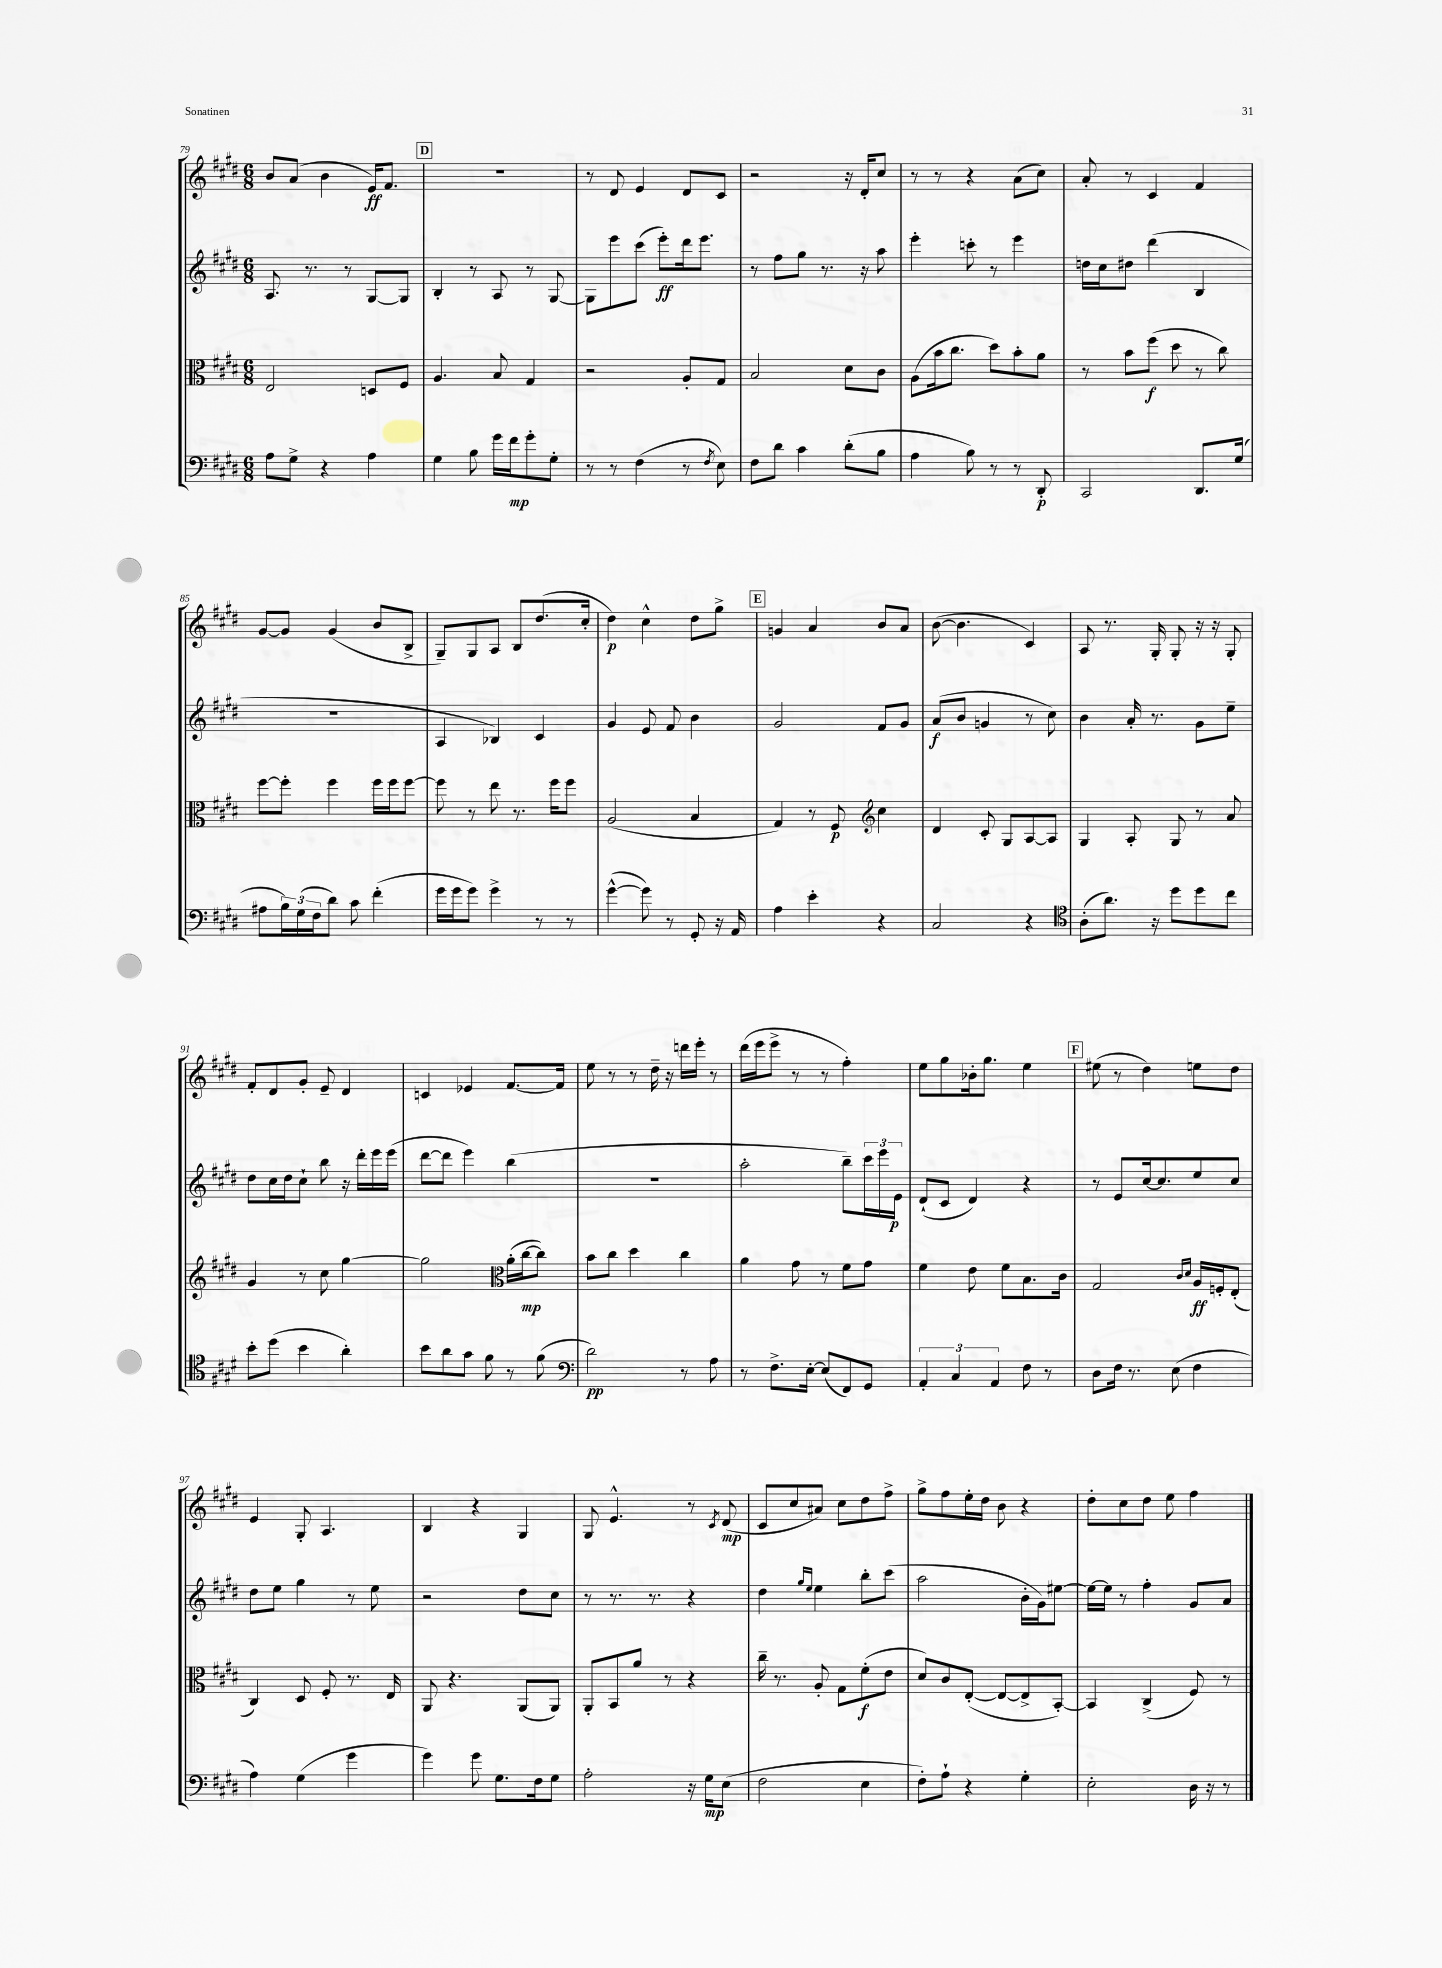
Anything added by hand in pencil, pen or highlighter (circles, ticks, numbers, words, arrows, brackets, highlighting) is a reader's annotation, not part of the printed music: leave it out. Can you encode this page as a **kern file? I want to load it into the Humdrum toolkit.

**kern	**kern	**kern	**kern
*staff4	*staff3	*staff2	*staff1
*clefF4	*clefC3	*clefG2	*clefG2
*k[f#c#g#d#]	*k[f#c#g#d#]	*k[f#c#g#d#]	*k[f#c#g#d#]
*M6/8	*M6/8	*M6/8	*M6/8
8A	2E	8.A	8b
8G#^	.	.	(8a
.	.	8.r	.
4r	.	.	4b
.	.	8r	.
4A	8D	[8G#	16e)
.	.	.	8.f#
.	8F#	8G#]	.
=	=	=	=
4G#	4.A	4B'	2.r
8B	.	8r	.
16g#	8B	8A	.
16f#	.	.	.
8g#'	4G#	8r	.
8G#'	.	[8G#	.
=	=	=	=
8r	2r	8G#]	8r
8r	.	8eee	8d#
(4F#	.	(8ccc#	4e
.	.	8eee')	.
8r	8A'	16ddd#	8d#
.	.	8.eee	.
8qF#	.	.	.
8E)	8G#	.	8c#
=	=	=	=
8F#	2B	8r	2r
8d#	.	8ff#	.
4c#	.	8gg#	.
.	.	8.r	.
(8d#'	8d#	.	16r
.	.	16r	16d#'
8B	8c#	8aa	8cc#
=	=	=	=
4A	(8A	4eee'	8r
.	16b	.	8r
.	8.cc#	.	.
8B)	.	8ccc'	4r
8r	8dd#)	8r	.
8r	8b'	4eee	(8a
8DD#'	8a	.	8cc#)
=	=	=	=
2CC#	8r	16dd	8a'
.	.	16cc#	.
.	8b	8dd#	8r
.	(8ff#	(4ddd#	4c#
.	8dd#	.	.
8.DD#	8r	4B	4f#
.	8cc#)	.	.
(16G#	.	.	.
=	=	=	=
8A#	[8ff#	2.r	[8g#
24B)	8ff#']	.	8g#]
(24G#	.	.	.
24F#	.	.	.
8d#)	4ff#	.	(4g#
8c#	.	.	.
(4f#'	16ff#	.	8b
.	16ff#	.	.
.	[8ff#	.	8B^
=	=	=	=
16g#	8ff#]	4A	8G#~)
16g#	.	.	.
8g#)	8r	.	8G#
4g#^	8ee	4B-)	8A
.	8.r	.	8B
8r	.	4c#	(8.dd#
.	16ff#	.	.
8r	8ff#	.	.
.	.	.	16cc#'
=	=	=	=
([4g#^^	(2A	4g#	4dd#)
8g#])	.	8e	4cc#^^
8r	.	8f#	.
8GG#'	4B	4b	8dd#
16r	.	.	8gg#^
16AA	.	.	.
=	=	=	=
4A	4G#)	2g#	4g
4e'	8r	.	4a
.	8F#	.	.
*	*clefG2	*	*
4r	4cc#	8f#	8b
.	.	8g#	8a
=	=	=	=
2C#	4d#	(8a	([8b
.	.	8b	4.b]
.	8c#'	4g	.
.	8G#	.	.
4r	[8A	8r	4c#)
.	8A]	8cc#)	.
=	=	=	=
*clefC4	*	*	*
(8A'	4G#	4b	8A
8.a)	.	.	8.r
.	8A'	16a'	.
16r	.	8.r	16G#'
8dd#	8G#	.	8G#'
8dd#	8r	8g#	16r
.	.	.	16r
8cc#	8a	8ee~	8G#'
=	=	=	=
8b'	4g#	8dd#	8f#'
(8dd#	.	16cc#	8d#
.	.	16dd#	.
4b	8r	8cc#`	8g#'
.	8cc#	8bb	8e~
4a')	[4gg#	16r	4d#
.	.	16ddd#'	.
.	.	16eee	.
.	.	(16eee	.
=	=	=	=
8b	2gg#]	[8ddd#	4c
8a	.	8ddd#]	.
8g#	.	4eee)	4e-
8f#	.	.	.
*	*clefC3	*	*
8r	(16a'	(4bb	[8.f#
.	[16cc#	.	.
(8f#	8cc#])	.	.
.	.	.	16f#]
=	=	=	=
*clefF4	*	*	*
2d#)	8b	2.r	8ee
.	8cc#	.	8r
.	4dd#	.	8r
.	.	.	16dd#~
.	.	.	16r
8r	4cc#	.	16ddd
.	.	.	16eee'
8A	.	.	8r
=	=	=	=
8r	4a	2aa'	(16ddd#
.	.	.	16eee
8.F#^	.	.	8eee^
.	8g#	.	8r
[16E'	.	.	.
(8E]	8r	.	8r
8FF#)	8f#	8bb~)	4ff#')
8GG#	8g#	24ccc#	.
.	.	24eee	.
.	.	24e	.
=	=	=	=
6AA'	4f#	(8d#`	8ee
.	.	8c#	8gg#
6C#	.	.	.
.	8e	4d#)	16b-'
.	.	.	8.gg#
6AA	.	.	.
.	8f#	.	.
8F#	8.B	4r	4ee
8r	.	.	.
.	16c#	.	.
=	=	=	=
8D#	2G#	8r	(8ee#
16F#	.	8e	8r
8.r	.	.	.
.	.	[16cc#	4dd#)
.	.	8.cc#]	.
(8E	.	.	.
.	16qqc#	.	.
.	16qqd#	.	.
4F#	16A	8ee	8ee
.	16F'	.	.
.	(8E'	8cc#	8dd#
=	=	=	=
4A)	4C#)	8dd#	4e
.	.	8ee	.
(4G#	8D#	4gg#	8G#'
.	8F#'	.	4.A
4g#	8.r	8r	.
.	.	8ee	.
.	16E	.	.
=	=	=	=
4g#)	8AA	2r	4B
.	4.r	.	.
8g#	.	.	4r
8.G#	.	.	.
.	(8AA	8dd#	4G#
16F#	.	.	.
8G#	8AA)	8cc#	.
=	=	=	=
2A'	8AA'	8r	8G#
.	8BB	8.r	4.e^^
.	8a	.	.
.	.	8.r	.
.	8r	.	.
16r	4r	4r	8r
16G#	.	.	.
.	.	.	8qc#
(8E	.	.	(8d#
=	=	=	=
2F#	16cc#~	4dd#	8c#
.	8.r	.	.
.	.	.	8cc#
.	.	16qqgg#	.
.	.	16qqee	.
.	8A'	4ee	8a#)
.	8G#	.	8cc#
4E	(8f#'	8bb'	8dd#
.	8e	(8ccc#	8ff#^
=	=	=	=
8F#')	8d#)	2aa	8gg#^
8A`	8c#	.	8ff#
4r	([8E'	.	16ee'
.	.	.	16dd#
.	8E_	.	8b
4G#'	8E^]	16b'	4r
.	.	16g#)	.
.	[8BB')	[8ee#	.
=	=	=	=
2E'	4BB]	16ee#_	8dd#'
.	.	16ee#]	.
.	.	8r	8cc#
.	(4C#^	4ff#'	8dd#
.	.	.	8ee
16D#	8F#)	8g#	4ff#
16r	.	.	.
8r	8r	8a	.
==	==	==	==
*-	*-	*-	*-
